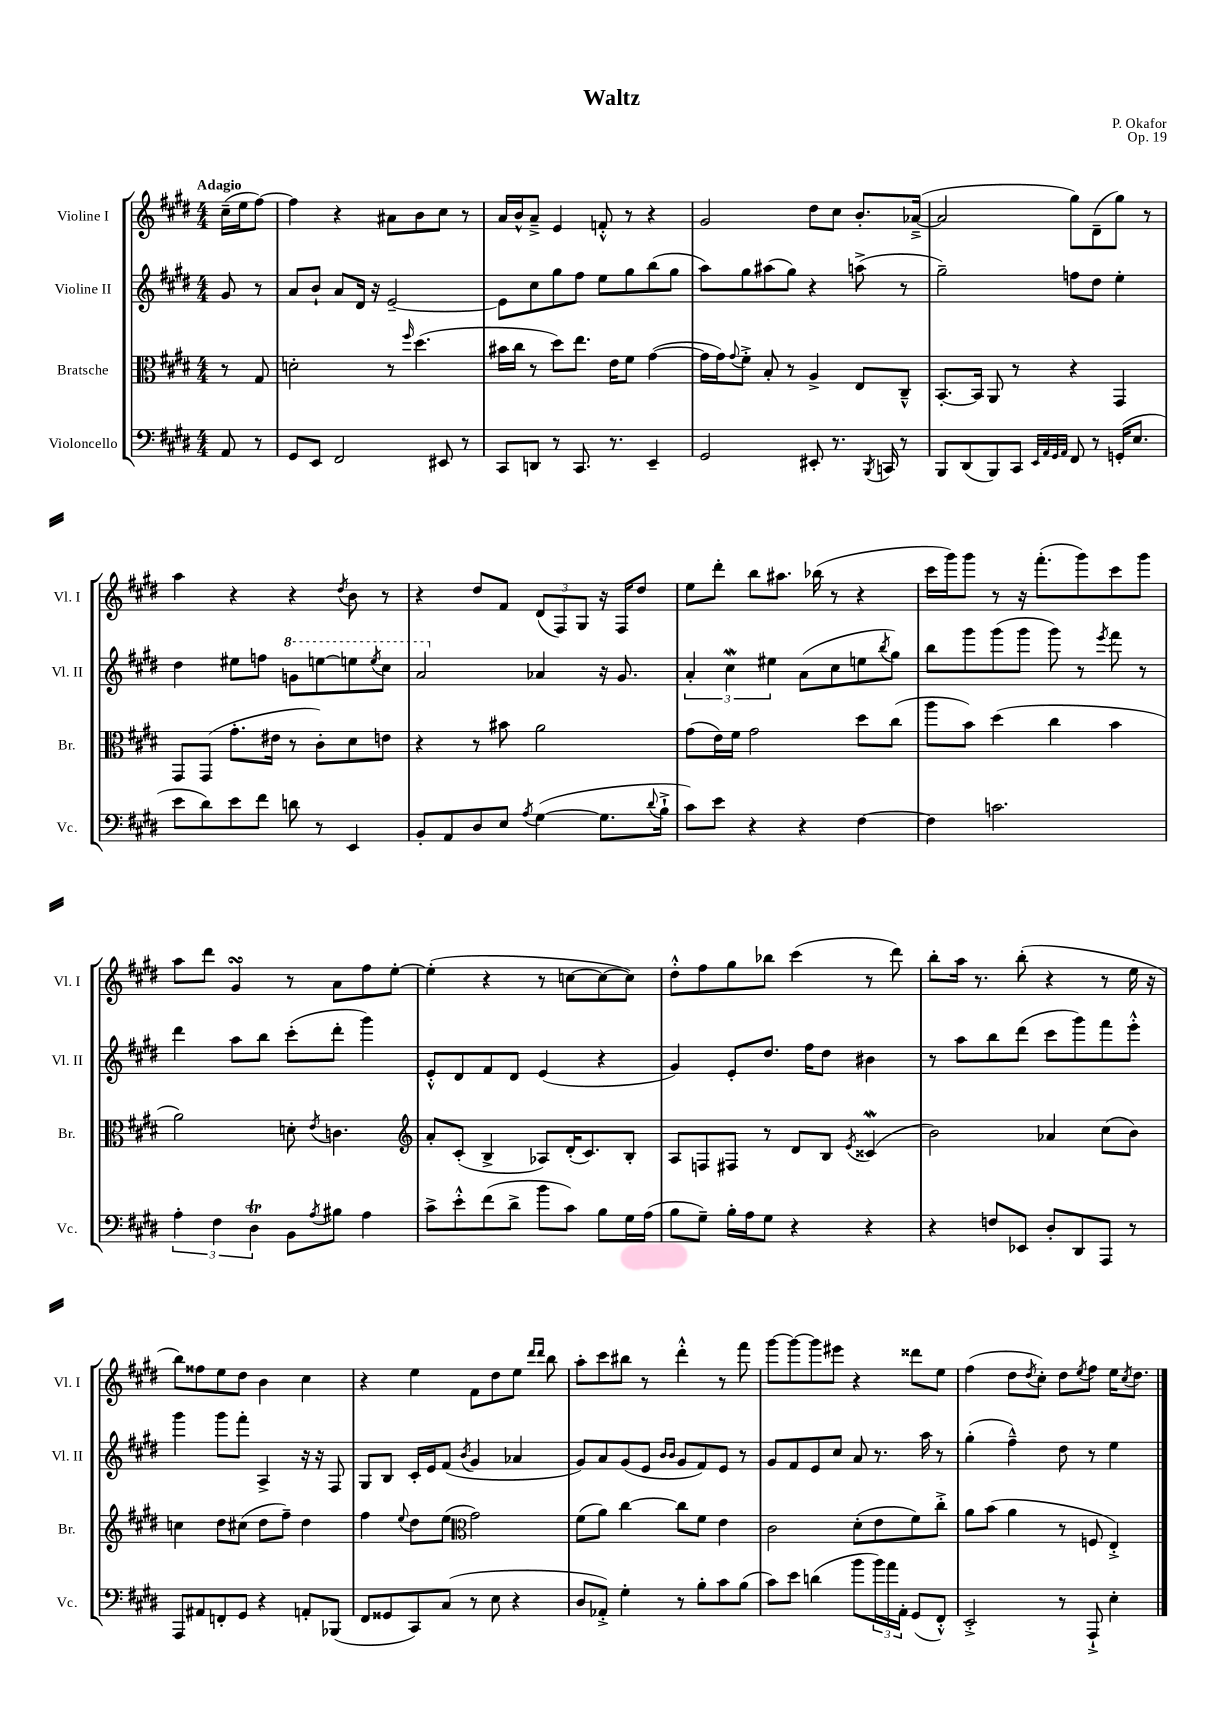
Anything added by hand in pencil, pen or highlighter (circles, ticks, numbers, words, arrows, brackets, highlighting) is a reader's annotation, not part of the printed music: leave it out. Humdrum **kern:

**kern	**kern	**kern	**kern
*staff4	*staff3	*staff2	*staff1
*clefF4	*clefC3	*clefG2	*clefG2
*k[f#c#g#d#]	*k[f#c#g#d#]	*k[f#c#g#d#]	*k[f#c#g#d#]
*M4/4	*M4/4	*M4/4	*M4/4
8AA	8r	8g#	(16cc#~
.	.	.	16ee
8r	8G#	8r	[8ff#)
=	=	=	=
8GG#	2d'	8a	4ff#]
8EE	.	8b`	.
2FF#	.	8a	4r
.	.	16d#	.
.	.	16r	.
.	8r	[2e~	8a#
.	16qqff#	.	.
.	(4.dd#	.	8b
8EE#	.	.	8cc#
8r	.	.	8r
=	=	=	=
8CC#	16b#	8e]	16a
.	16cc#	.	16b^^
8DD	8r	8cc#	8a~^
8r	8dd#)	8gg#	4e
8.CC#	8.ee	8ff#	.
.	.	8ee	8f'^^
8.r	16e	.	.
.	8f#	8gg#	8r
4EE~	([4g#	(8bb	4r
.	.	8gg#	.
=	=	=	=
2GG#	16g#]	8aa)	2g#
.	16g#)	.	.
.	8qqg#	.	.
.	8f#'^	8gg#	.
.	8B'	(8aa#	.
.	8r	8gg#)	.
8EE#'	4A^	4r	8dd#
8.r	.	.	8cc#
.	8E	(8aa^	8.b'
8qBBB	.	.	.
16CC	.	.	.
8r	8C#~^^	8r	.
.	.	.	([16a-~^
=	=	=	=
8BBB	[8.BB'	2gg#~)	2a-]
(8DD#	.	.	.
.	16BB]	.	.
8BBB)	8AA	.	.
8CC#	8r	.	.
32qqEE	.	.	.
32qqAA	.	.	.
32qqGG#	.	.	.
32qqAA	.	.	.
8FF#	4r	8ff	8gg#)
8r	.	8dd#	(8d#~
(16GG'	4GG#	4ee'	8gg#)
8.E	.	.	.
.	.	.	8r
=	=	=	=
8e	8GG#	4dd#	4aa
8d#)	(8GG#	.	.
8e	8.g#'	8ee#	4r
8f#	.	8ff	.
.	16e#	.	.
8d	8r	8gg	4r
8r	8c#')	[8eee	.
.	.	.	8qdd#
4EE	8d#	8eee]	8b
.	.	8qeee	.
.	8e	8ccc#	8r
=	=	=	=
8BB'	4r	2aa	4r
8AA	.	.	.
8D#	8r	.	8dd#
8E	8b#	.	8f#
8qA	.	.	.
([4G#	2a	4a-	(12d#
.	.	.	12F#)
.	.	.	12G#
8.G#]	.	16r	16r
.	.	8.g#	16F#
.	.	.	8dd#
8qqd#	.	.	.
16B`^	.	.	.
=	=	=	=
8c#)	(8g#	6a'	8ee
8e	16e)	.	8ddd#'
.	.	6cc#	.
.	16f#	.	.
4r	2g#	.	8bb
.	.	6ee#	.
.	.	.	8.aa#
4r	.	(8a	.
.	.	.	(16bb-
.	.	8cc#	8r
[4F#	8dd#	8ee	4r
.	.	8qbb	.
.	(8cc#	8gg#)	.
=	=	=	=
4F#]	8aa	8bb	16ccc#
.	.	.	16ggg#)
.	8b)	8ggg#	8ggg#
2.c	(4dd#	(8ggg#	8r
.	.	8ggg#	16r
.	.	.	(8.fff#'
.	4cc#	8ggg#)	.
.	.	8r	8ggg#)
.	.	8qeee	.
.	4b	8fff#	8ccc#
.	.	8r	8ggg#
=	=	=	=
6A'	2a)	4ddd#	8aa
.	.	.	8ddd#
6F#	.	.	.
.	.	8aa	4g#
6D#	.	.	.
.	.	8bb	.
8BB	8d'	(8ccc#'	8r
8qA	8qe	.	.
8B#	4.c	8ddd#'	8a
4A	.	4ggg#)	8ff#
.	.	.	[8ee'
=	=	=	=
*	*clefG2	*	*
8c#^	8a'	8e'^^	(4ee']
8e'^^	(8c#'	8d#	.
(8f#	4B^	8f#	4r
8d#^	.	8d#	.
8b	8A-)	(4e	8r
8c#)	(16d#'	.	[8cc
.	8.c#)	.	.
8B	.	4r	8cc_
16G#	8B'	.	8cc])
(16A	.	.	.
=	=	=	=
8B	8A	4g#)	8dd#'^^
8G#~)	8F	.	8ff#
16B'	8F#	8e'	8gg#
16A	.	.	.
8G#	8r	8.dd#	8bb-
4r	8d#	.	(4ccc#
.	.	16ff#	.
.	8B	8dd#	.
.	8qe	.	.
4r	(4c##	4b#	8r
.	.	.	8ddd#)
=	=	=	=
4r	2b)	8r	8bb'
.	.	8aa	16aa
.	.	.	8.r
8F	.	8bb	.
8EE-	.	(8ddd#	(8bb'
8D#'	4a-	8ccc#	4r
8DD#	.	8ggg#)	.
8AAA	(8cc#	8fff#	8r
8r	8b)	8eee'^^	16ee
.	.	.	16r
=	=	=	=
8AAA	4cc	4ggg#	8bb)
8AA#	.	.	8ff##
8FF'	8dd#	8ggg#	8ee
8GG#	(8cc#	8fff#'	8dd#
4r	8dd#	4A^	4b
.	8ff#~)	.	.
8AA'	4dd#	16r	4cc#
.	.	16r	.
(8BBB-	.	8F#	.
=	=	=	=
8FF#	4ff#	8G#	4r
8GG##	.	8B	.
.	8qqee	.	.
8CC#)	8dd#	16c#'	4ee
.	.	16e	.
(8C#	(8ee	(8f#	.
*	*clefC3	*	*
.	.	8qb	.
8r	2g#)	4g#	8f#
8E	.	.	8dd#
4r	.	4a-	8ee
.	.	.	16qqddd#
.	.	.	16qqddd#
.	.	.	8bb
=	=	=	=
8D#	(8f#	8g#)	8aa'
8AA-'^)	8a)	8a	8ccc#
4G#'	[4cc#	(8g#	8bb#
.	.	8e	8r
.	.	16qqb	.
.	.	16qqb	.
8r	8cc#]	8g#	4ddd#'^^
8B'	8f#	8f#)	.
8c#	4e	8e	8r
(8B	.	8r	8fff#
=	=	=	=
8c#)	2c#	8g#	[8ggg#
8e	.	8f#	8ggg#_
(4d	.	8e	8ggg#]
.	.	8cc#	8eee#
8b	(8d#'	8a	4r
24b)	8e	8.r	.
24a	.	.	.
24AA'	.	.	.
(8GG#	8f#)	.	8ddd##
.	.	16aa	.
8FF#'^^)	8cc#'^	8r	8ee
=	=	=	=
2EE'^	8a	(4gg#'	(4ff#
.	(8b	.	.
.	4a	4ff#~^^)	8dd#
.	.	.	8qdd#
.	.	.	8cc#')
8r	8r	8dd#	8dd#
.	.	.	8qee
8AAA`^	8F	8r	8ff#
4E'	4E'^)	4ee	16ee
.	.	.	8qcc#
.	.	.	8.dd#
==	==	==	==
*-	*-	*-	*-
